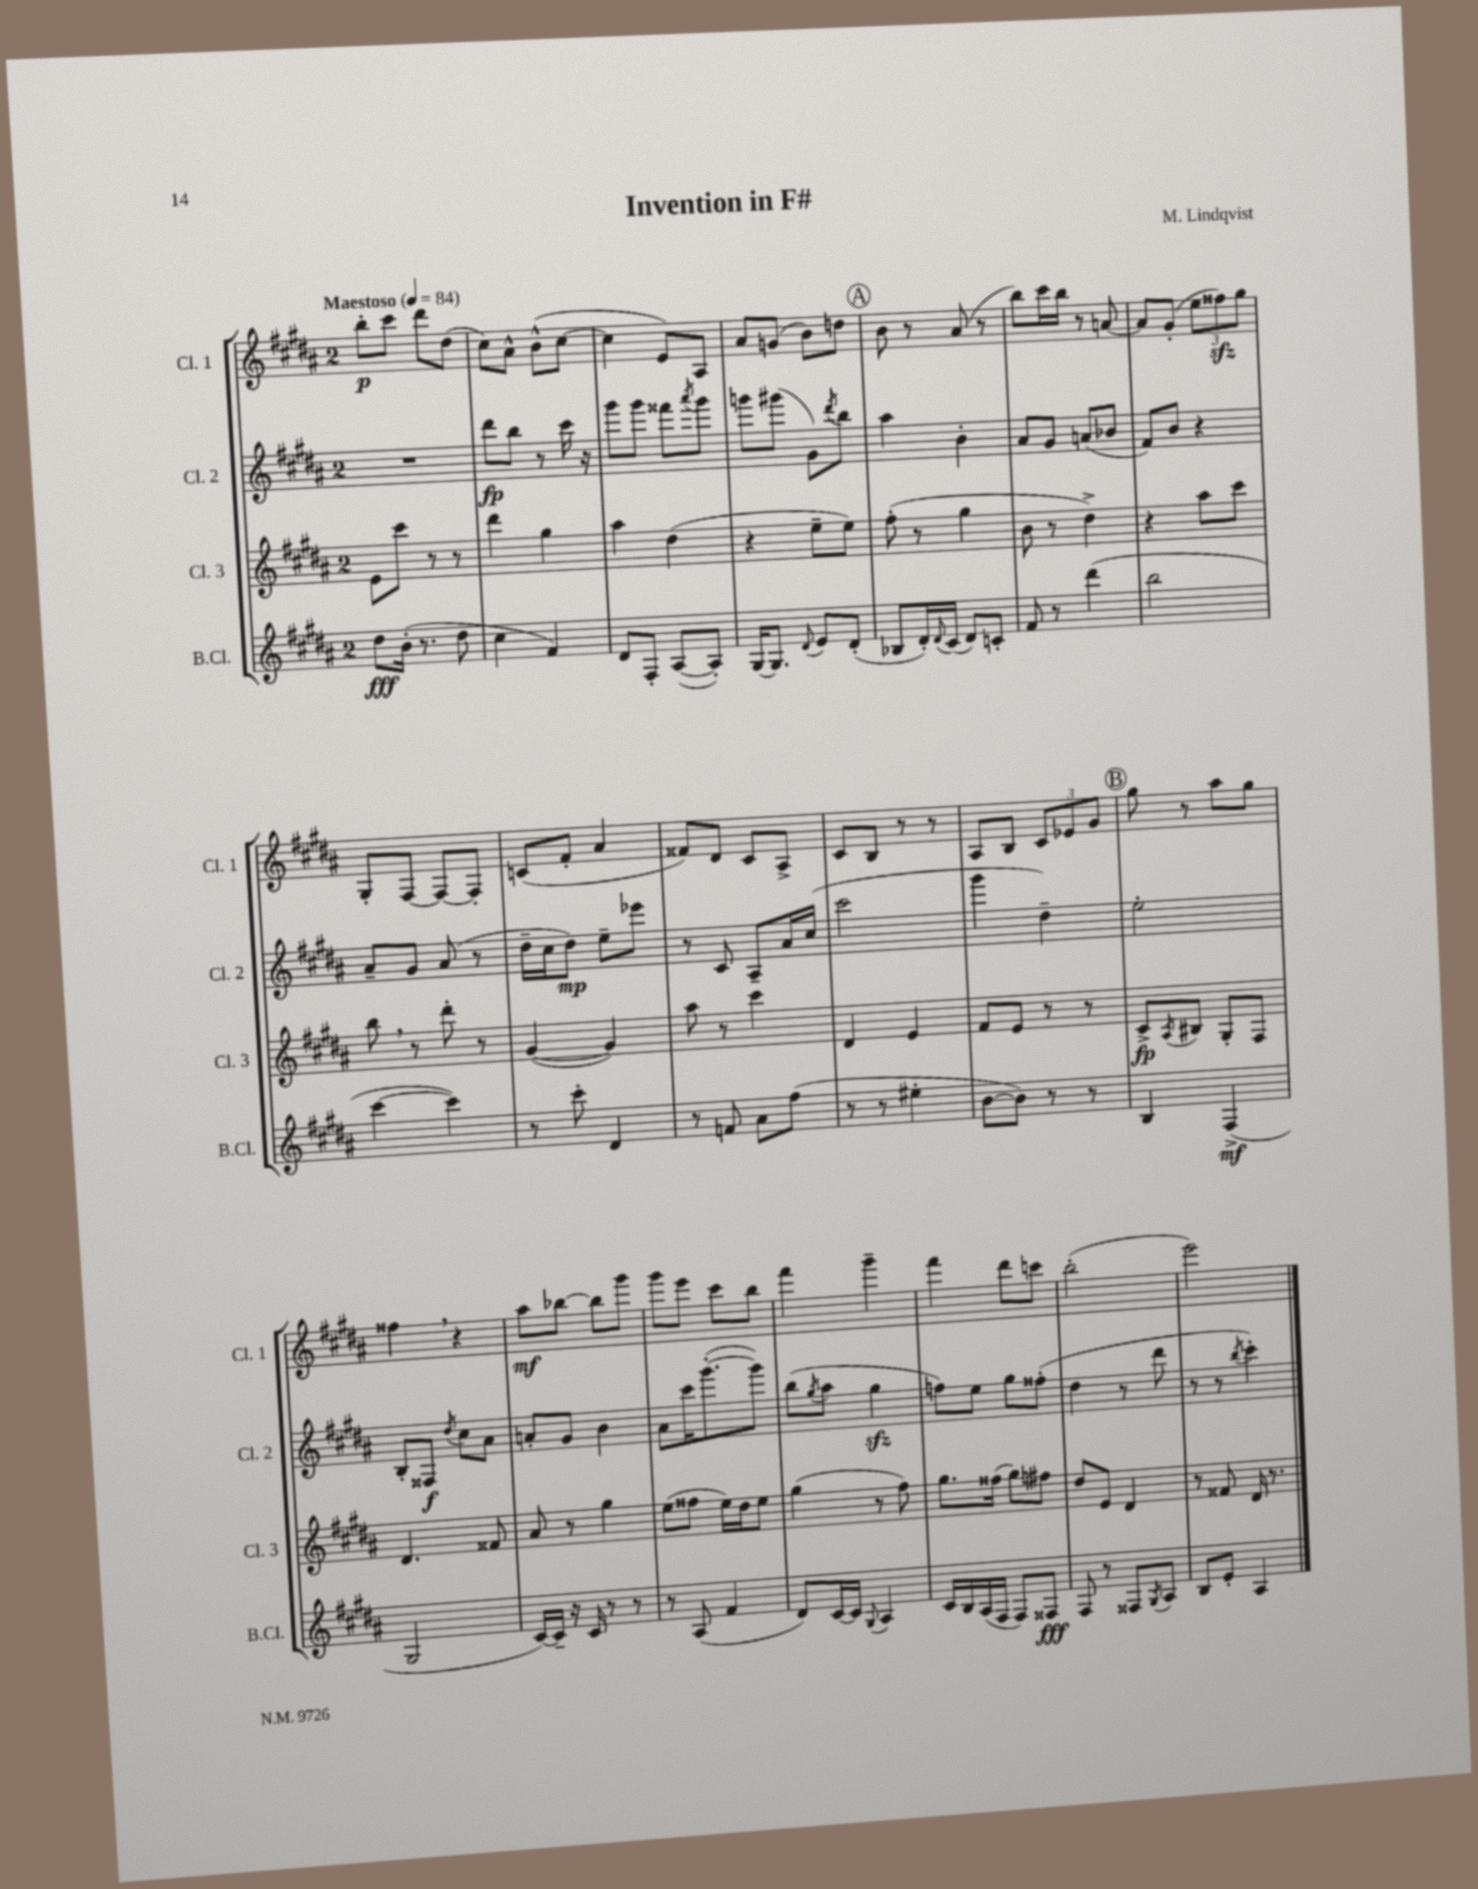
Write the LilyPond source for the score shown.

\header { title = "Invention in F#" composer = "M. Lindqvist" }
<<
\new StaffGroup <<
\new Staff = "s0" \with { instrumentName = "Cl. 1" shortInstrumentName = "Cl. 1" } {
    \clef treble \key b \major \once \override Staff.TimeSignature.style = #'single-digit \time 2/4 \tempo "Maestoso" 4 = 84
    b''8-.\p cis'''8 dis'''8 dis''8( |
    cis''8) ais'8-^ b'8-^( cis''8~ |
    cis''4 e'8) ais8 |
    ais'8 g'8( b'8) d''8 |
    \mark \markup { \circle "A" } b'8 r8 ais'8( r8 |
    b''8) cis'''16 b''16 r8 a'8~ |
    a'8 gis'8-.( \tuplet 3/2 { e''8 fisis''8\sfz) gis''8 } |
    gis8-. fis8~ fis8~ fis8-. |
    c'8( fis'8-. ais'4 |
    fisis'8) dis'8 cis'8 ais8-> |
    cis'8 b8 r8 r8 |
    ais8 b8 \tuplet 3/2 { cis'8 ees'8 gis'8 } |
    \mark \markup { \circle "B" } gis''8 r8 ais''8 gis''8 |
    fisis''4 \breathe r4 |
    ais''8\mf bes''8~ bes''8 gis'''8 |
    gis'''8 e'''8 cis'''8 b''8 |
    fis'''4 gis'''4-- |
    fis'''4 dis'''8 c'''8 |
    b''2-.( |
    e'''2) \bar "|." |
}
\new Staff = "s1" \with { instrumentName = "Cl. 2" shortInstrumentName = "Cl. 2" } {
    \clef treble \key b \major \once \override Staff.TimeSignature.style = #'single-digit \time 2/4
    R2 |
    dis'''8\fp b''8 r8 cis'''16 r16 |
    gis'''8 gis'''8 fisis'''8 \acciaccatura { ais'''8 } gis'''8 |
    g'''8 gis'''8( gis'8) \acciaccatura { dis'''8 } b''8 |
    \mark \markup { \circle "A" } ais''4 b'4-. |
    ais'8 gis'8 a'8( bes'8 |
    fis'8) b'8 r4 |
    ais'8-- gis'8 ais'8( r8 |
    dis''16-- cis''16 dis''8\mp) e''8-- ees'''8 |
    r8 cis'8 ais8-- ais'16 cis''16( |
    cis'''2 |
    gis'''4 dis''4--) |
    \mark \markup { \circle "B" } e''2-. |
    b8-. fisis8\f \acciaccatura { dis''8 } cis''8 ais'8 |
    a'8-. gis'8 b'4 |
    ais'8 cis'''16 gis'''8.~-.( gis'''8) |
    b''8( \acciaccatura { gis''8 } ais''8 gis''4\sfz |
    f''8) e''8 gis''8 fisis''8-.( |
    dis''4 r8 dis'''8 |
    r8 r8 \acciaccatura { b''8 } cis'''4-.) \bar "|." |
}
\new Staff = "s2" \with { instrumentName = "Cl. 3" shortInstrumentName = "Cl. 3" } {
    \clef treble \key b \major \once \override Staff.TimeSignature.style = #'single-digit \time 2/4
    e'8 cis'''8 r8 r8 |
    dis'''4 gis''4 |
    ais''4 dis''4( |
    r4 e''8-- e''8) |
    \mark \markup { \circle "A" } fis''8-.( r8 gis''4 |
    b'8 r8 dis''4->) |
    r4 ais''8 cis'''8 |
    b''8 \breathe r8 dis'''8-. r8 |
    gis'4~( gis'4) |
    ais''8 r8 cis'''4 |
    dis'4 e'4 |
    fis'8 e'8 r8 r8 |
    \mark \markup { \circle "B" } cis'8->\fp \acciaccatura { ais8 } bis8 gis8-. fis8 |
    dis'4. fisis'8 |
    ais'8 r8 gis''4 |
    e''8( fisis''8 e''16) dis''16 e''8 |
    gis''4( r8 fis''8) |
    gis''8. fisis''16( gis''8) fis''8 |
    dis''8 e'8 dis'4 |
    r8 fisis'8 dis'16 r8. \bar "|." |
}
\new Staff = "s3" \with { instrumentName = "B.Cl." shortInstrumentName = "B.Cl." } {
    \clef treble \key b \major \once \override Staff.TimeSignature.style = #'single-digit \time 2/4
    dis''8\fff b'16-.( r8. dis''8 |
    cis''4 fis'4) |
    dis'8 fis8-. ais8~( ais8-.) |
    gis16~ gis8. \appoggiatura { dis'8 } e'8 dis'8-.( |
    \mark \markup { \circle "A" } bes8 dis'16-.) \appoggiatura { dis'8 } cis'16( dis'8) c'8-. |
    fis'8 r8 dis'''4( |
    b''2 |
    cis'''4~ cis'''4) |
    r8 cis'''8-. dis'4 |
    r8 f'8 ais'8 fis''8( |
    r8 r8 eis''4-. |
    b'8~ b'8) r8 r8 |
    \mark \markup { \circle "B" } b4 fis4->\mf( |
    gis2 |
    cis'16~) cis'16-- r16 cis'16 r8 r8 |
    r8 ais8( fis'4 |
    dis'8) cis'16~ cis'16 \appoggiatura { gis8 } ais4 |
    cis'16 b16 ais16( fis16 fis8) fisis8\fff |
    fis8 r8 fisis8 \acciaccatura { gis8 } ais8 |
    b8 e'8-. ais4 \bar "|." |
}
>>
>>
\layout { \context { \Score \remove "Bar_number_engraver" } }
